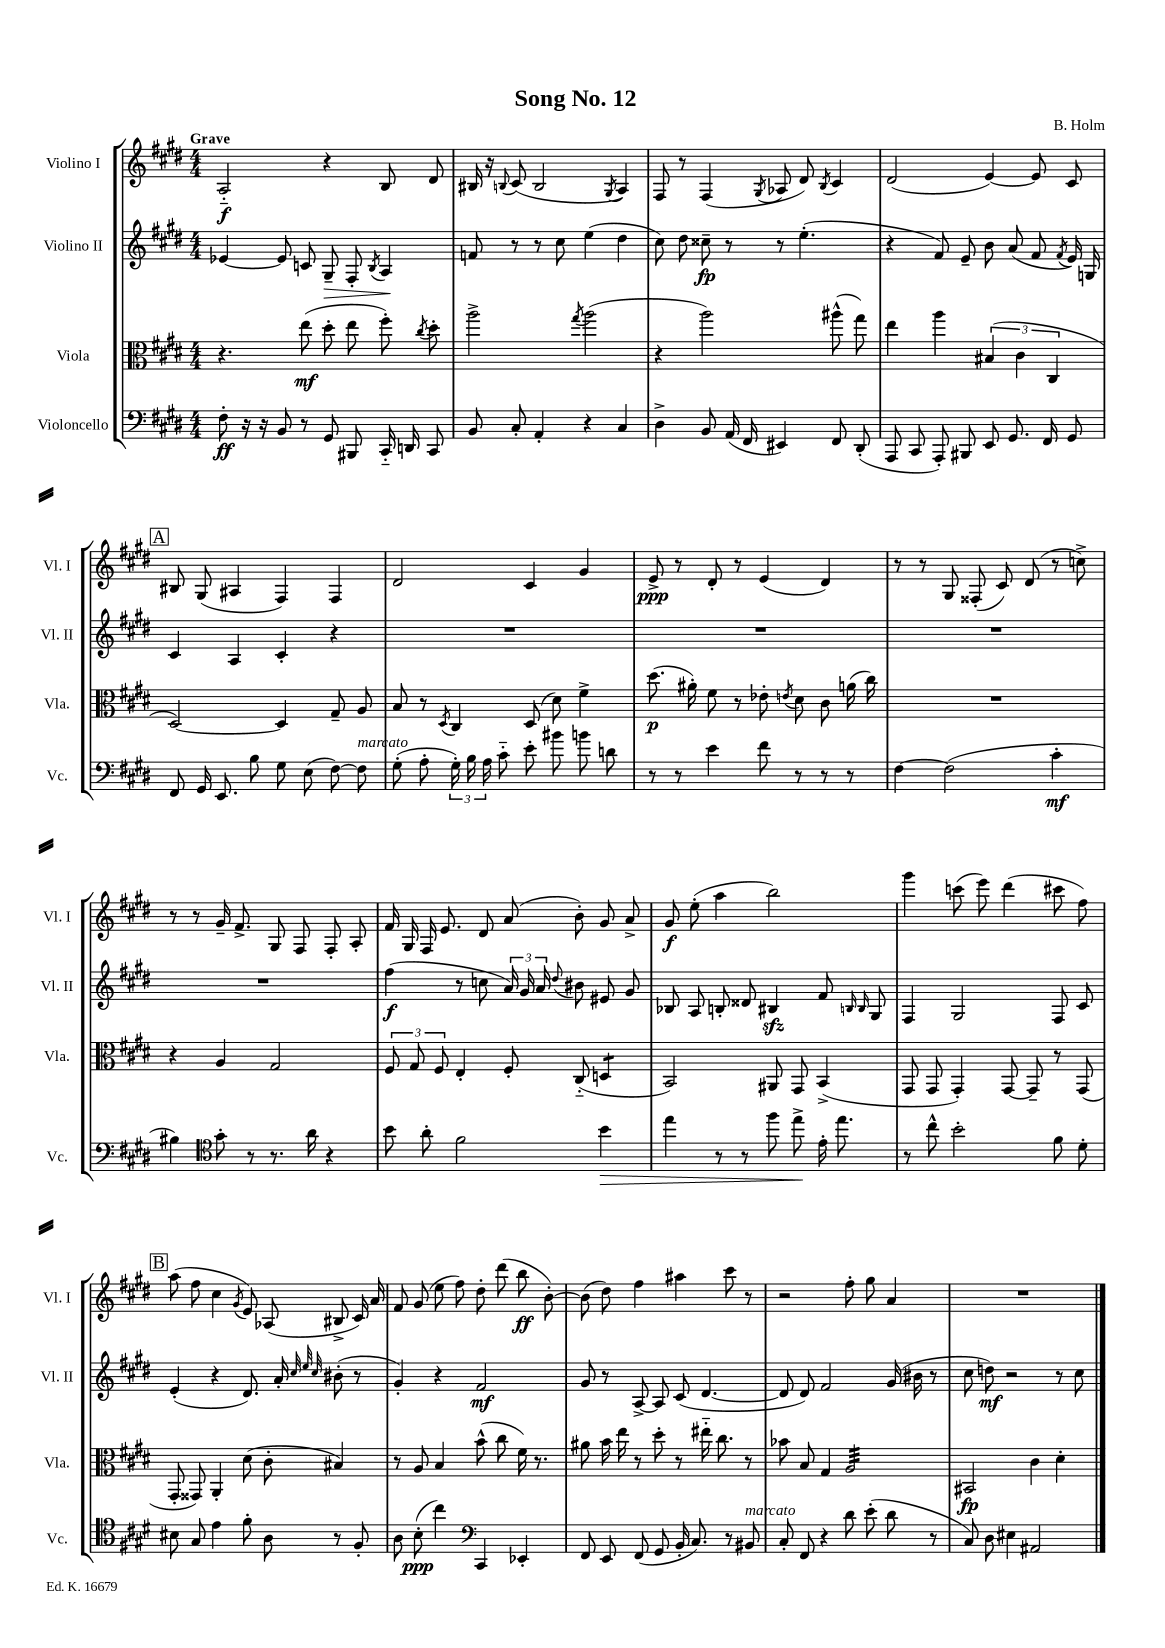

**kern	**kern	**kern	**kern
*staff4	*staff3	*staff2	*staff1
*clefF4	*clefC3	*clefG2	*clefG2
*k[f#c#g#d#]	*k[f#c#g#d#]	*k[f#c#g#d#]	*k[f#c#g#d#]
*M4/4	*M4/4	*M4/4	*M4/4
8F#'\	4.r	[4e-/	2A'~/
16r	.	.	.
16r	.	.	.
8BB/	.	8e-/]	.
8r	(8ee\	8c/	.
8GG#/	8dd#'\	8G#~/	4r
8BBB#/	8ee\	8F#'/	.
.	.	8qB/	.
16CC#'~/	8ff#'\)	4A/	8B/
16DD/	.	.	.
.	8qcc#/	.	.
8CC#/	8dd#'\	.	8d#/
=	=	=	=
8BB/	2aa^\	8f/	16B#/
.	.	.	16r
.	.	.	8qqB/
8C#'/	.	8r	(8c#/
4AA'/	.	8r	2B/
.	.	8cc#\	.
.	8qgg#/	.	.
4r	(2aa\	(4ee\	.
.	.	.	8qG#/
4C#/	.	4dd#\	4A/)
=	=	=	=
4D#^\	4r	8cc#\)	8F#/
.	.	8dd#\	8r
8BB/	2aa\)	8cc##~\	(4F#/
(16AA/	.	8r	.
16FF#/	.	.	.
.	.	.	8qG#/
4EE#/)	.	8r	8A-/
.	.	(4.ee'\	8d#/)
.	.	.	8qB/
8FF#/	(8aa#^^\	.	4c#/
(8DD#'/	8gg#\)	.	.
=	=	=	=
8AAA/	4ee\	4r	(2d#/
8CC#/	.	.	.
8AAA'/)	4aa\	8f#/)	.
8BBB#/	.	8e~/	.
8EE/	(6B#/	8b\	[4e/)
8.GG#/	.	(8a/	.
.	6c#\	.	.
.	.	8f#/	8e/]
16FF#/	.	.	.
.	6C#/	.	.
.	.	8qf#/	.
8GG#/	.	16e/)	8c#/
.	.	16G/	.
=	=	=	=
8FF#/	[2D#/)	4c#/	8B#/
16GG#/	.	.	(8G#/
8.EE/	.	.	.
.	.	4A/	4A#/
8B\	.	.	.
8G#\	4D#/]	4c#'/	4F#/)
(8E\	.	.	.
[8F#\)	8G#~/	4r	4F#/
8F#\]	8A/	.	.
=	=	=	=
(8G#'\	8B/	1r	2d#/
8A'\	8r	.	.
.	8qD#/	.	.
24G#'\)	4C#/	.	.
24B\	.	.	.
24A\	.	.	.
8c#'~\	.	.	.
8e'\	(8D#/	.	4c#/
8b#\	8d#\)	.	.
8b\	4f#^\	.	4g#/
8d\	.	.	.
=	=	=	=
8r	(8.dd#\	1r	8e^/
8r	.	.	8r
.	16a#'\)	.	.
4e\	8f#\	.	8d#'/
.	8r	.	8r
8f#\	8e-'\	.	(4e/
.	8qe/	.	.
8r	8d#\	.	.
8r	8c#\	.	4d#/)
8r	(16a\	.	.
.	16cc#\)	.	.
=	=	=	=
[4F#\	1r	1r	8r
.	.	.	8r
(2F#\]	.	.	8G#/
.	.	.	(8F##'/
.	.	.	8c#/)
.	.	.	(8d#/
4c#'\	.	.	8r
.	.	.	8cc^\)
=	=	=	=
4B#\)	4r	1r	8r
.	.	.	8r
*clefC4	*	*	*
8g#'\	4A/	.	16g#~/
.	.	.	8.f#^/
8r	.	.	.
8.r	2G#/	.	8G#/
.	.	.	8F#/
16a\	.	.	.
4r	.	.	8F#'/
.	.	.	8A'/
=	=	=	=
8b\	12F#/	(4ff#\	16f#/
.	.	.	16G#/
.	12G#/	.	.
8a'\	.	.	16F#/
.	12F#/	.	.
.	.	.	8.e/
2f#\	4E'/	8r	.
.	.	8cc\	8d#/
.	8F#'/	24a/)	(8a/
.	.	24g#/	.
.	.	24a/	.
.	.	8qqdd#/	.
.	(8C#'~/	8b#\	8b'\)
4b\	4D/	8e#/	8g#/
.	.	8g#/	8a^/
=	=	=	=
4ee\	2BB/)	8B-/	8g#/
.	.	8A/	(8ee'\
8r	.	8B'/	4aa\
8r	.	8d##/	.
8ff#\	8AA#/	4B#/	2bb\)
8ee^\	8GG#/	.	.
16e'\	(4BB^/	8f#/	.
8.ee\	.	.	.
.	.	16qqB/	.
.	.	16qqB/	.
.	.	8G#/	.
=	=	=	=
8r	8GG#/	4F#/	4ggg#\
8cc#^^\	8GG#/	.	.
2b'\	4GG#'/)	2G#/	(8ccc\
.	.	.	8eee\)
.	[8GG#/	.	(4ddd#\
.	8GG#~/]	.	.
8f#\	8r	8F#/	8ccc#\
8d#'\	(8GG#/	8c#/	8ff#\)
=	=	=	=
8B#\	8GG#'/	(4e'/	(8aa\
8G#/	8GG##/)	.	8ff#\
4e\	4AA'/	4r	4cc#\
.	.	.	8qg#/
8f#'\	(8d#\	8.d#/)	8e/)
8A\	8c#'\	.	(8A-/
.	.	16a'/	.
.	.	32qqcc#/	.
.	.	32qqee/	.
.	.	32qqcc#/	.
8r	4B#/)	(8b#'\	8B#^/
8F#'/	.	8r	16c#/)
.	.	.	16a/
=	=	=	=
8A\	8r	4g#'/)	8f#/
(8B'\	8A/	.	(8g#/
4cc#\)	4B/	4r	8ee\
.	.	.	8ff#\)
*clefF4	*	*	*
4CC#/	(8b^^\	2f#/	8dd#'\
.	8cc#\	.	(8ddd#\
4EE-'/	16f#\)	.	8bb\
.	8.r	.	.
.	.	.	[8b'\)
=	=	=	=
8FF#/	8a#\	8g#/	(8b\]
8EE/	16b\	8r	8dd#\)
.	16ee\	.	.
(8FF#/	8r	[8A^/	4ff#\
8GG#/	8dd#'\	8A/]	.
16BB'/	8r	(8c#/	4aa#\
8.C#/)	.	.	.
.	16ee#'~\	[4.d#/	.
.	8.cc#\	.	.
8r	.	.	8ccc#\
8BB#/	8r	.	8r
=	=	=	=
8C#'/	8b-\	8d#/]	2r
8FF#/	8B/	8d#/)	.
4r	4G#/	2f#/	.
8d#\	2A/	.	8ff#'\
(8e'\	.	.	8gg#\
8d#\	.	(16g#/	4a/
.	.	16b#\	.
8r	.	8r	.
=	=	=	=
8C#/)	2BB#/	8cc#\	1r
8D#\	.	8dd\)	.
4E#\	.	2r	.
2AA#/	4c#\	.	.
.	4d#'\	8r	.
.	.	8cc#\	.
==	==	==	==
*-	*-	*-	*-
